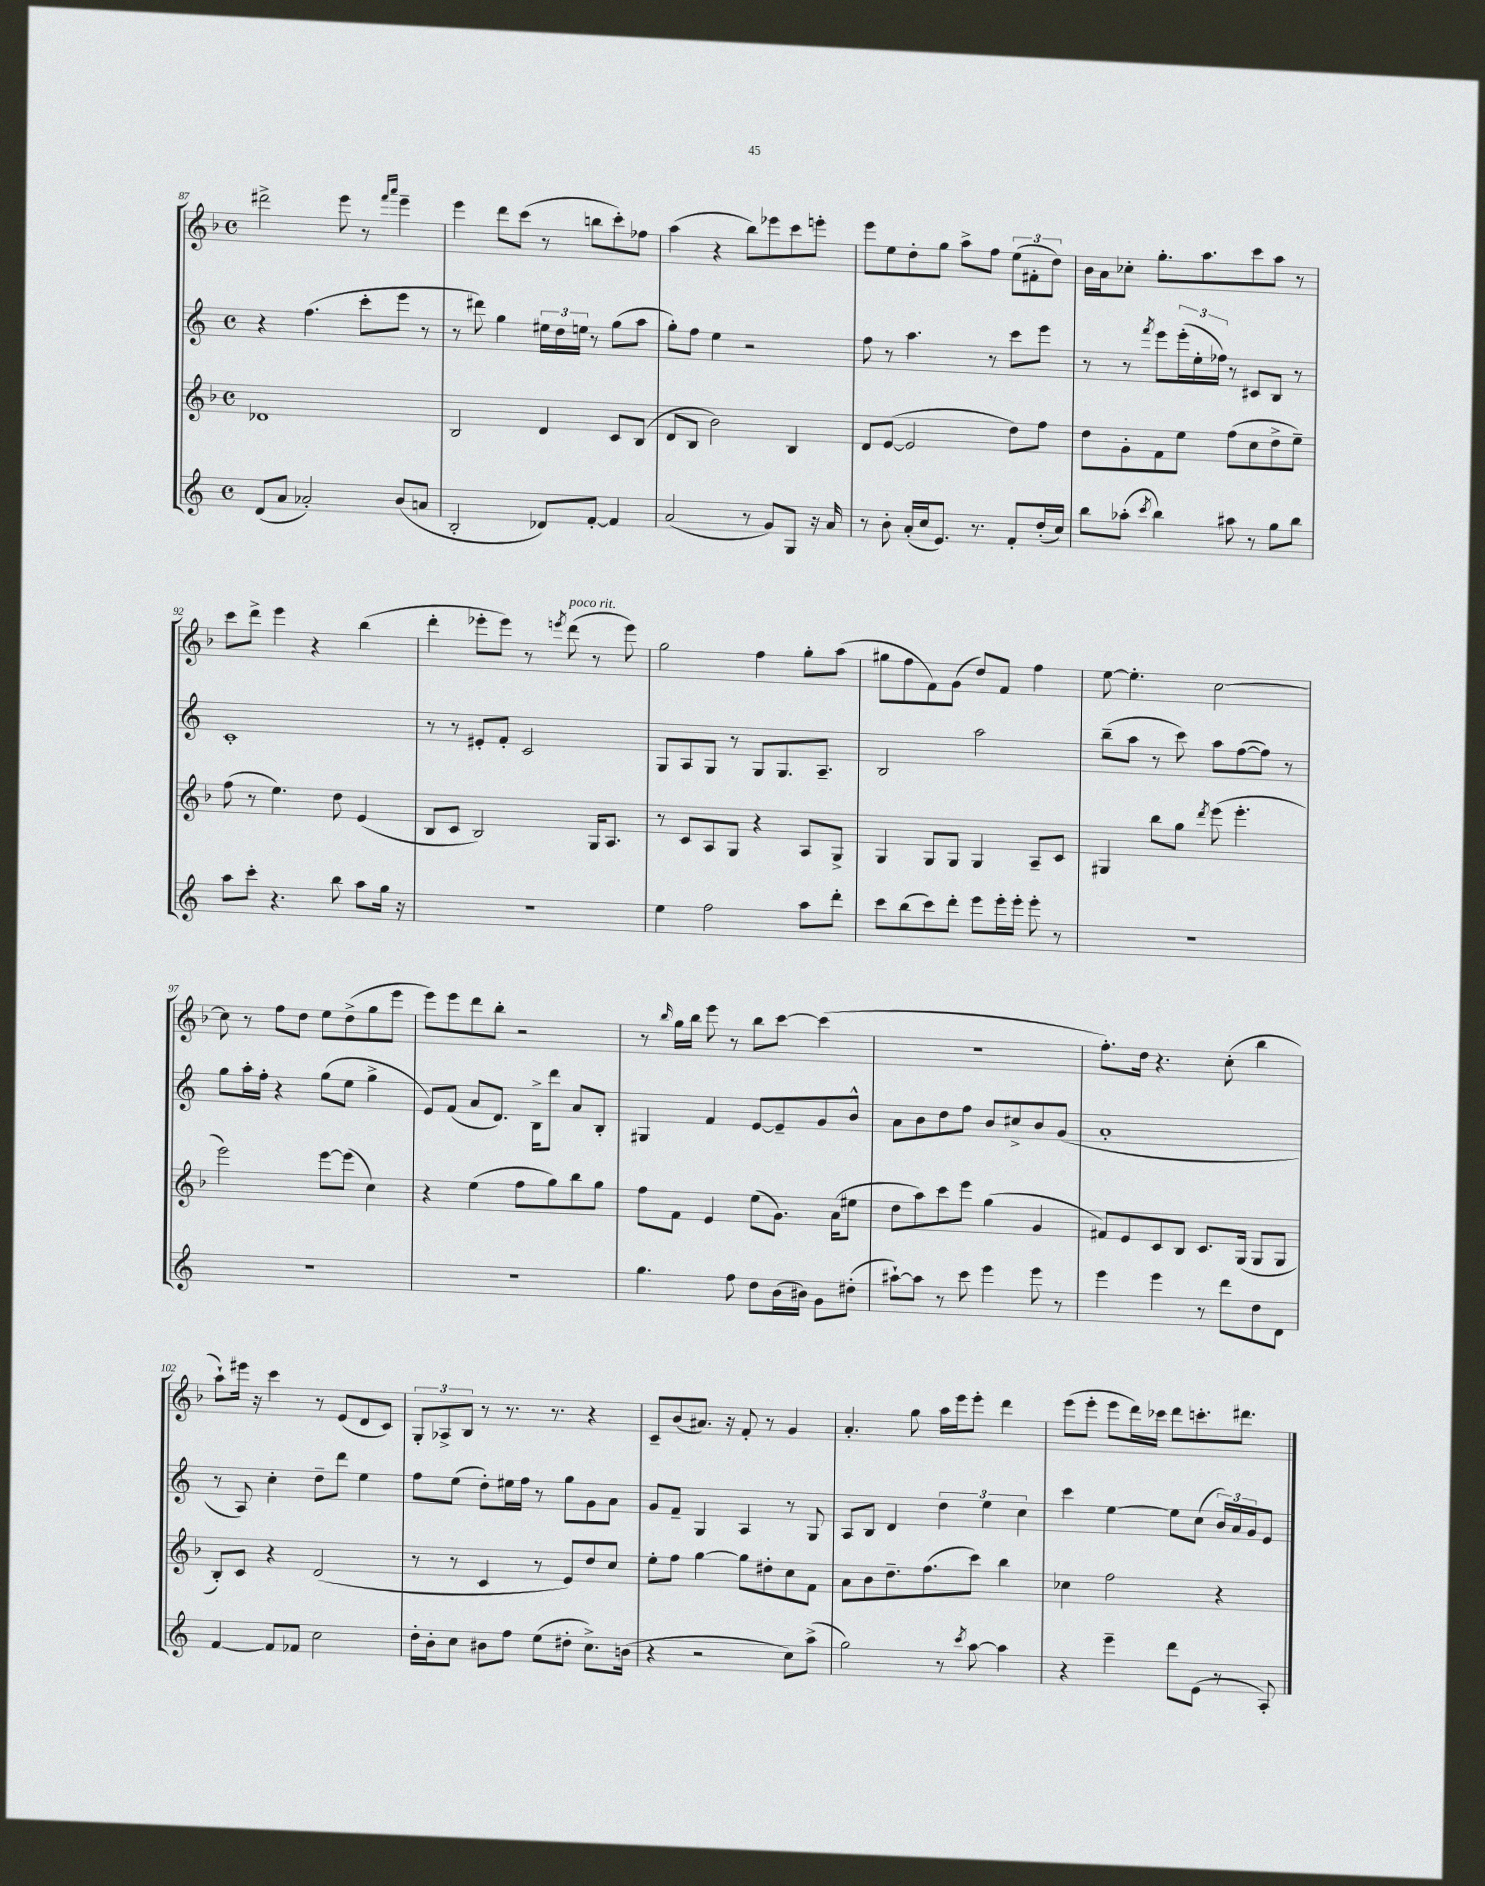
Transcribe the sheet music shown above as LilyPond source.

<<
\new StaffGroup <<
\new Staff = "s0" {
    \clef treble \key f \major \defaultTimeSignature \time 4/4
    dis'''2-> e'''8 r8 \grace { f'''16 a'''16 } e'''4-- |
    e'''4 d'''8 c'''8( r8 b''8 c'''8-.) fes''8 |
    a''4( r4 bes''8) ees'''8 c'''8 e'''8-. |
    e'''8 e''8 d''8-. g''8 a''8-> f''8 \tuplet 3/2 { e''8( fis'8-. d''8) } |
    bes'16 a'16 ces''8-. g''8.-. a''8. c'''8 a''8 r8 |
    c'''8 d'''8-> e'''4 r4 bes''4( |
    d'''4-. ees'''8-. ees'''8) r8 \acciaccatura { e'''8 } d'''8^\markup { \italic "poco rit." }( r8 e'''8) |
    g''2 f''4 g''8-. a''8( |
    gis''8 f''8 f'8) g'8( d''8) f'8 f''4 |
    e''8~ e''4.-. c''2~ |
    c''8 r8 f''8 d''8 e''8 d''8->( g''8 e'''8 |
    e'''8) e'''8 d'''8 bes''8-. r2 |
    r8 \grace { bes''16 } g''16 bes''16 e'''8 r8 bes''8 c'''8~ c'''4( |
    R1 |
    f''8.-.) d''16 r4. c''8-.( bes''4 |
    a''8-!) eis'''16 r16 c'''4 r8 e'8( d'8 c'8) |
    \tuplet 3/2 { g8-. aes8-> bes8 } r8 r8. r8. r4 |
    c'8-- bes'8( ais'8.) r16 f'8-. r8 g'4 |
    a'4.-. g''8 a''16 e'''16 e'''8-. d'''4 |
    e'''8( e'''8-. e'''8 d'''16) ces'''16 d'''8 c'''8.-. dis'''8. \bar "|." |
}
\new Staff = "s1" {
    \clef treble \key c \major \defaultTimeSignature \time 4/4
    r4 f''4.( c'''8-. e'''8 r8 |
    r8 dis'''8) g''4 \tuplet 3/2 { eis''16 d''16 e''16 } r8 g''8( a''8 |
    g''8-.) f''8 e''4 r2 |
    f''8 r8 a''4. r8 c'''8 e'''8 |
    r8 r8 \acciaccatura { f'''8 } e'''8 \tuplet 3/2 { e'''16-.( e''16-. fes''16) } r8 cis'8 b8 r8 |
    c'1-. |
    r8 r8 eis'8-. f'8-. c'2 |
    g8 a8 g8 r8 g8 g8. a8.-- |
    b2 a''2 |
    b''8--( a''8 r8 c'''8) a''8 f''8~( f''8) r8 |
    g''8 a''16-. f''16-. r4 g''8( e''8 g''4-> |
    e'8) f'8( a'8 d'8.) b16-> d'''8 a'8 b8-. |
    gis4 f'4 e'8~ e'8-- g'8 b'8-^ |
    a'8 b'8 d''8 f''8 b'8 cis''8-> b'8 g'8( |
    a'1-. |
    r8 a8) c''4-. d''8-- d'''8 e''4 |
    f''8 e''8( d''8-.) eis''16 f''16 r8 g''8 g'8 a'8 |
    g'8 f'8-- g4 a4 r8 g8 |
    a8 b8 d'4 \tuplet 3/2 { d''4 e''4 c''4 } |
    c'''4 e''4~ e''8 c''8( \tuplet 3/2 { b'16) a'16 g'16 } e'8 \bar "|." |
}
\new Staff = "s2" {
    \clef treble \key f \major \defaultTimeSignature \time 4/4
    des'1 |
    bes2 d'4 c'8 bes8( |
    d'8 bes8 bes'2) bes4 |
    d'8 e'8~( e'2 d''8) f''8 |
    d''8 g'8-. f'8 e''8 f''8( c''8 d''8-> e''8--) |
    f''8( r8 e''4.) d''8 e'4( |
    bes8 c'8 bes2) g16 a8. |
    r8 c'8 a8 g8 r4 a8 g8-> |
    g4 g8 g8 g4 a8-- c'8 |
    gis4 bes''8 g''8 \acciaccatura { d'''8 } e'''8( e'''4.-. |
    e'''2) e'''8~ e'''8( c''4) |
    r4 e''4( f''8 g''8) bes''8 g''8 |
    f''8 f'8 e'4 e''8( g'8.) a'16( eis''8 |
    d''8 a''8) c'''8 e'''8 g''4( g'4 |
    fis'8) e'8 c'8 bes8 c'8. g16( g8 g8 |
    bes8-.) c'8 r4 d'2( |
    r8 r8 c'4 r8 e'8) d''8 c''8 |
    e''8-. f''8 g''4~ g''8 dis''8-. c''8 f'8 |
    a'8 bes'8 d''8.-- f''8.( c'''8) bes''4 |
    ces''4 f''2 r4 \bar "|." |
}
\new Staff = "s3" {
    \clef treble \key c \major \defaultTimeSignature \time 4/4
    d'8( a'8 aes'2-.) b'8( a'8 |
    b2-. des'8) f'8~-. f'4 |
    a'2( r8 g'8) g8 r16 a'16 |
    r8 b'8-. a'16-.( c''16 e'8.) r8. f'8-. d''16-.( c''16) |
    b''8 aes''8-.( \acciaccatura { c'''8 } b''4) ais''8 r8 g''8 b''8 |
    a''8 c'''8-. r4. b''8 a''8 g''16 r16 |
    R1 |
    e''4 f''2 a''8 d'''8-. |
    c'''8 b''8( c'''8) d'''8-. e'''8 e'''16-. e'''16-. e'''8-. r8 |
    R1 |
    R1 |
    R1 |
    g''4. f''8 d''8 b'16( bis'16) g'8 dis''8-.( |
    ais''8~-!) ais''8 r8 c'''8 e'''4 e'''8 r8 |
    e'''4 e'''4 r8 d'''8 d''8 d'8 |
    f'4~ f'8 fes'8 c''2 |
    d''16-. b'16-. c''8 bis'8 f''8 e''8( dis''8-. c''8.->) b'16( |
    r4 r2 c''8) a''8->( |
    g''2) r8 \acciaccatura { c'''8 } a''8~ a''4 |
    r4 e'''4-- d'''8 e'8( r8 a8-.) \bar "|." |
}
>>
>>
\layout { \context { \Score currentBarNumber = #87 } }
